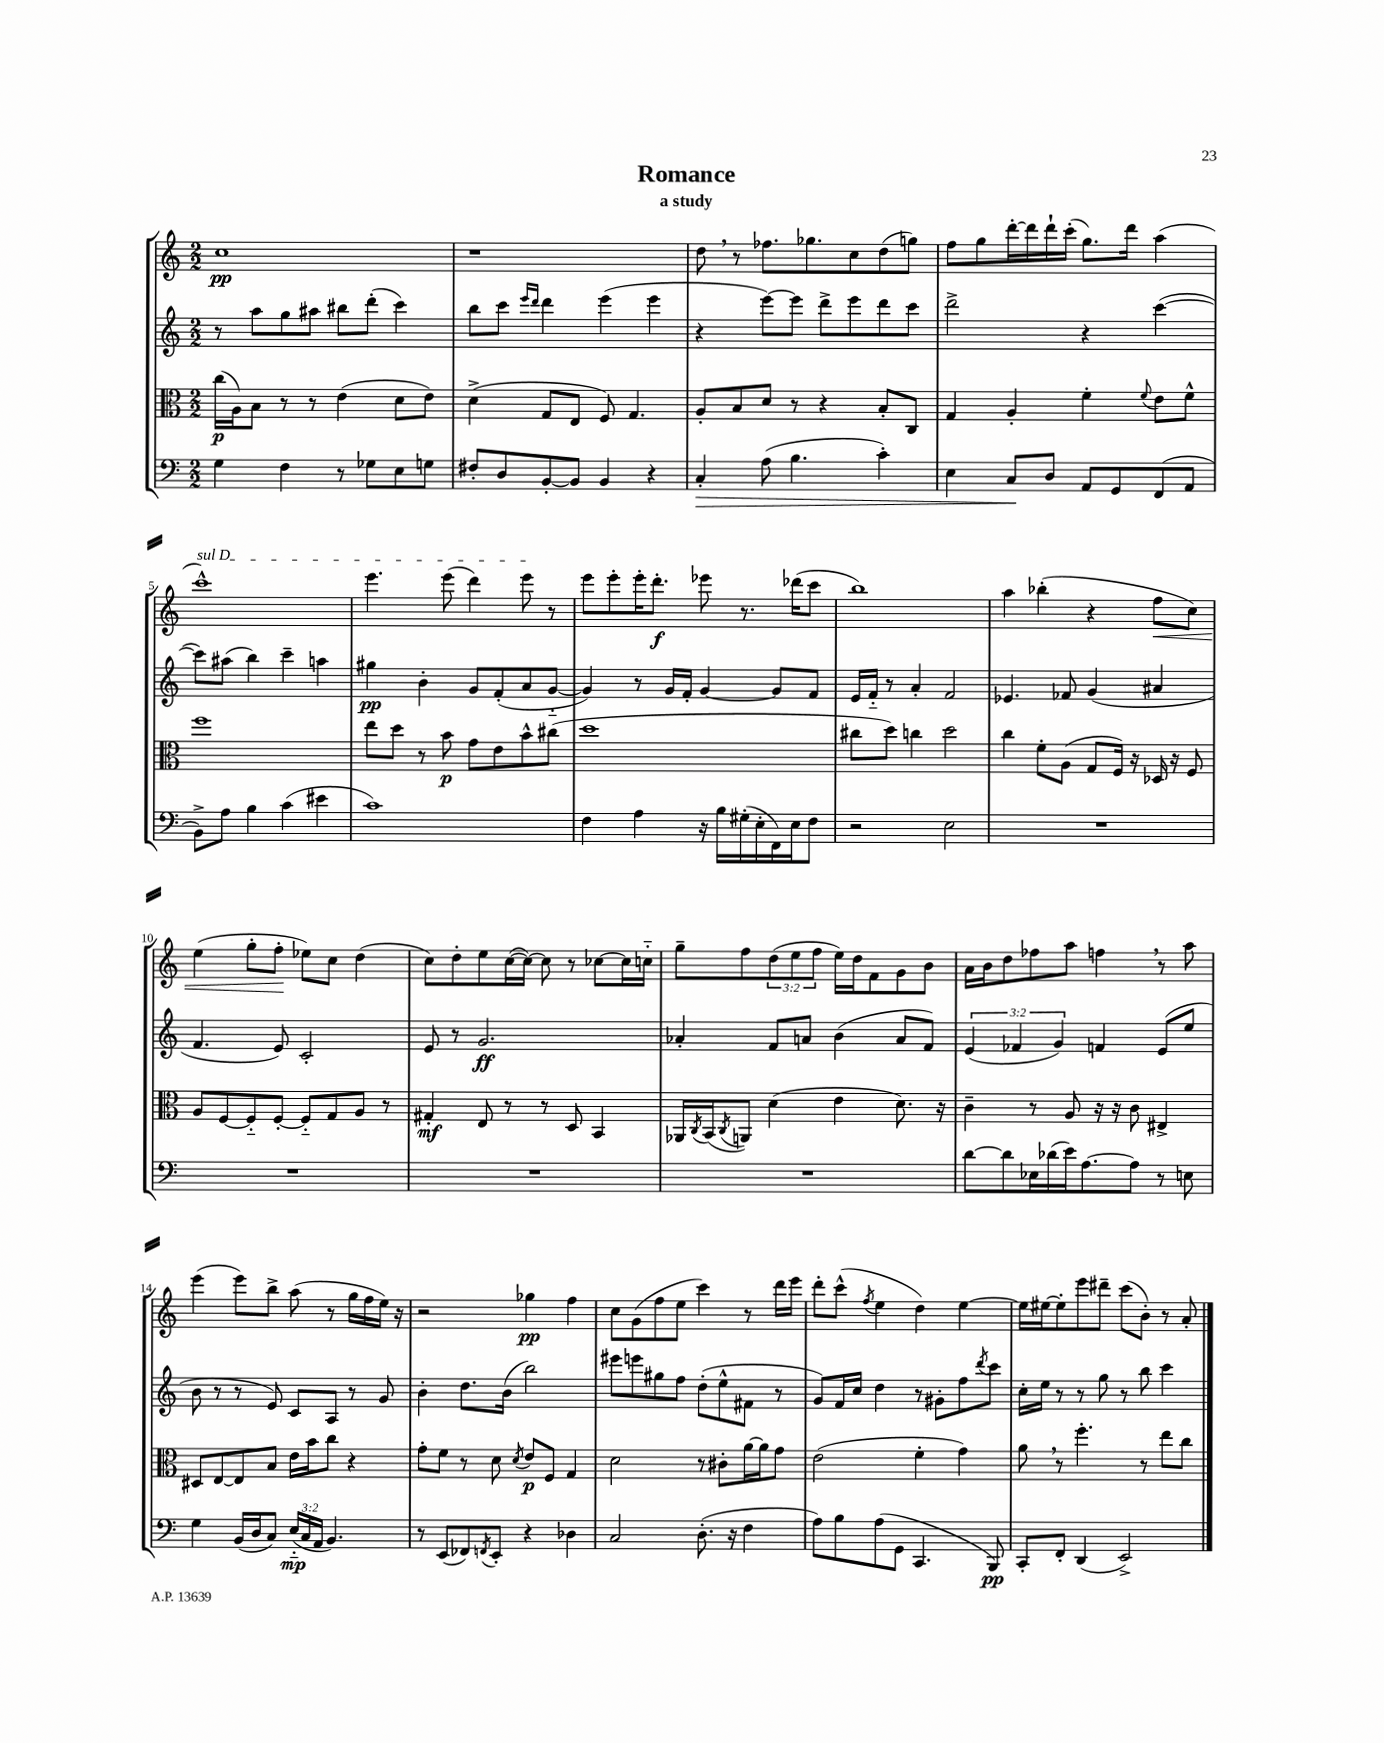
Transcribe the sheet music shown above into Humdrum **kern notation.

**kern	**dynam	**kern	**dynam	**kern	**dynam	**kern	**dynam
*part4	*part4	*part3	*part3	*part2	*part2	*part1	*part1
*staff4	*staff4	*staff3	*staff3	*staff2	*staff2	*staff1	*staff1
*clefF4	*	*clefC3	*	*clefG2	*	*clefG2	*
*k[]	*	*k[]	*	*k[]	*	*k[]	*
*M2/2	*	*M2/2	*	*M2/2	*	*M2/2	*
=1	=1	=1	=1	=1	=1	=1	=1
4G\	.	(16cc\LL	p	8r	.	1cc	pp
.	.	16A\J)	.	.	.	.	.
.	.	8B\J	.	8aa\L	.	.	.
4F\	.	8r	.	8gg\	.	.	.
.	.	8r	.	8aa#X\J	.	.	.
8r	.	(4e\	.	8bb#X\L	.	.	.
8G-X\L	.	.	.	(8ddd'\J	.	.	.
8E\	.	8d\L	.	4ccc\)	.	.	.
8Gn\J	.	8e\J)	.	.	.	.	.
=2	=2	=2	=2	=2	=2	=2	=2
8F#X'/L	.	(4d^\	.	8bb\L	.	1r	.
8D/	.	.	.	8ccc\J	.	.	.
.	.	.	.	16qqeee/LL	.	.	.
.	.	.	.	16qqddd/JJ	.	.	.
[8BB'/	.	8G/L	.	4ddd\	.	.	.
8BB/J]	.	8E/J	.	.	.	.	.
4BB/	.	8F/)	.	(4eee\	.	.	.
.	.	4.G/	.	.	.	.	.
4r	.	.	.	4eee\	.	.	.
=3	=3	=3	=3	=3	=3	=3	=3
!	!LO:HP:b	!	!	!	!	!	!
4C'/	>	8A'/L	.	4r	.	8dd,\	.
.	.	8B/	.	.	.	8r	.
(8A\	.	8d/J	.	[8eee\L)	.	8.ff-X\L	.
4.B\	.	8r	.	8eee\J]	.	.	.
.	.	.	.	.	.	8.gg-X\	.
.	.	4r	.	8ddd^\L	.	.	.
.	.	.	.	8eee\	.	8cc\	.
4c'\)	.	8B'/L	.	8ddd\	.	(8dd\	.
.	.	8C/J	.	8ccc\J	.	8ggn\J)	.
=4	=4	=4	=4	=4	=4	=4	=4
4E\	.	4G/	.	2ddd^\	.	8ff\L	.
.	.	.	.	.	.	8gg\	.
8C/L	.	4A'/	.	.	.	[16ddd'\L	.
.	.	.	.	.	.	16ddd\]	.
8D/J	]	.	.	.	.	16ddd`\	.
.	.	.	.	.	.	(16ccc'\JJ	.
8AA/L	.	4f'\	.	4r	.	8.gg\L)	.
8GG/	.	.	.	.	.	.	.
.	.	.	.	.	.	16ddd\Jk	.
.	.	8qqf/	.	.	.	.	.
(8FF/	.	8e\L	.	([4ccc\	.	(4aa\	.
8AA/J	.	8f^^\J	.	.	.	.	.
!!LO:LB:g=z
=5	=5	=5	=5	=5	=5	=5	=5
!	!	!	!	!	!	!LO:TX:a:i:t=sul D	!
8BB^\L)	.	1ff	.	8ccc\L])	.	1ccc^^)	.
8A\J	.	.	.	(8aa#X\J	.	.	.
4B\	.	.	.	4bb\)	.	.	.
(4c\	.	.	.	4ccc~\	.	.	.
4e#X\	.	.	.	4aan\	.	.	.
=6	=6	=6	=6	=6	=6	=6	=6
1c)	.	8ee\L	.	4gg#X\	pp	4.eee\	.
.	.	8dd\J	.	.	.	.	.
.	.	8r	.	4b'\	.	.	.
.	.	8b\	p	.	.	(8eee\	.
.	.	8g\L	.	8g/L	.	4ddd\)	.
.	.	8e\	.	(8f'/	.	.	.
.	.	8b^^\	.	8a/	.	8eee\	.
.	.	(8cc#X\J	.	[8g/J	.	8r	.
=7	=7	=7	=7	=7	=7	=7	=7
4F\	.	1dd	.	4g/])	.	8eee\L	.
.	.	.	.	.	.	8eee'\	.
4A\	.	.	.	8r	.	16eee'\K	.
.	.	.	.	.	.	8.ddd'\J	f
.	.	.	.	16g/LL	.	.	.
.	.	.	.	16f'/JJ	.	.	.
16r	.	.	.	[4g/	.	8eee-X\	.
16B\LL	.	.	.	.	.	.	.
(16G#X'\	.	.	.	.	.	8.r	.
16E'\	.	.	.	.	.	.	.
16FF\)	.	.	.	8g/L]	.	.	.
16E\J	.	.	.	.	.	(16ddd-X\KL	.
8F\J	.	.	.	8f/J	.	8ccc\J	.
=8	=8	=8	=8	=8	=8	=8	=8
2r	.	8cc#X\L	.	16e/LL	.	1bb)	.
.	.	.	.	16f/JJ	.	.	.
.	.	8dd\J)	.	8r	.	.	.
.	.	4ccn\	.	4a'/	.	.	.
2E\	.	2dd\	.	2f/	.	.	.
=9	=9	=9	=9	=9	=9	=9	=9
1r	.	4cc\	.	4.e-X/	.	4aa\	.
.	.	8f'\L	.	.	.	(4bb-X'\	.
.	.	(8A\J	.	8f-X/	.	.	.
.	.	8G/L	.	(4g/	.	4r	.
.	.	16F/Jk)	.	.	.	.	.
.	.	16r	.	.	.	.	.
!	!	!	!	!	!	!	!LO:HP:b
.	.	16D-X/	.	4a#X/	.	8ff\L	<
.	.	16r	.	.	.	.	.
.	.	8F/	.	.	.	8cc\J)	.
!!LO:LB:g=z
=10	=10	=10	=10	=10	=10	=10	=10
1r	.	8A/L	.	4.f/	.	(4ee\	.
.	.	[8F/	.	.	.	.	.
.	.	8F/]	.	.	.	8gg'\L	.
.	.	[8F'/J	.	8e/)	.	8ff'\J	.
.	.	8F/L]	.	2c'/	.	8ee-X\L)	[
.	.	8G/	.	.	.	8cc\J	.
.	.	8A/J	.	.	.	(4dd\	.
.	.	8r	.	.	.	.	.
=11	=11	=11	=11	=11	=11	=11	=11
1r	.	4G#X'/	mf	8e/	.	8cc\L)	.
.	.	.	.	8r	.	8dd'\	.
.	.	8E/	.	2.g/	ff	8ee\	.
.	.	8r	.	.	.	([16cc\L	.
.	.	.	.	.	.	16cc\JJ_)	.
.	.	8r	.	.	.	8cc\]	.
.	.	8D/	.	.	.	8r	.
.	.	4BB/	.	.	.	[8cc-X\L	.
.	.	.	.	.	.	16cc-\L]	.
.	.	.	.	.	.	16ccn\JJ	.
=12	=12	=12	=12	=12	=12	=12	=12
1r	.	16AA-X/LL	.	4a-X'/	.	8gg~\L	.
.	.	8qC/	.	.	.	.	.
.	.	(16BB/J	.	.	.	.	.
.	.	8qC/	.	.	.	.	.
.	.	8AAn/J)	.	.	.	8ff\	.
.	.	(4d\	.	8f/L	.	(12dd\	.
.	.	.	.	.	.	12ee\	.
.	.	.	.	8an/J	.	.	.
.	.	.	.	.	.	12ff\J	.
.	.	4e\	.	(4b\	.	16ee\LL)	.
.	.	.	.	.	.	16dd\J	.
.	.	.	.	.	.	8f\	.
.	.	8.d\)	.	8a/L	.	8g\	.
.	.	.	.	8f/J)	.	8b\J	.
.	.	16r	.	.	.	.	.
=13	=13	=13	=13	=13	=13	=13	=13
[8d\L	.	4c~\	.	(6e/	.	16a\LL	.
.	.	.	.	.	.	16b\J	.
8d\]	.	.	.	.	.	8dd\	.
.	.	.	.	6f-X/	.	.	.
16E-X\L	.	8r	.	.	.	8ff-X\	.
(16d-X\	.	.	.	.	.	.	.
.	.	.	.	6g/)	.	.	.
16e\J)	.	8A/	.	.	.	8aa\J	.
[8.A\	.	.	.	.	.	.	.
.	.	16r	.	4fn/	.	4ffn,\	.
.	.	16r	.	.	.	.	.
8A\J]	.	8c\	.	.	.	.	.
8r	.	4E#X^/	.	(8e/L	.	8r	.
8En\	.	.	.	8ee/J	.	8aa\	.
!!LO:LB:g=z
=14	=14	=14	=14	=14	=14	=14	=14
4G\	.	8D#X/L	.	8b\	.	(4eee\	.
.	.	[8E/	.	8r	.	.	.
(16BB/LL	.	8E/]	.	8r	.	8eee\L)	.
16D/J	.	.	.	.	.	.	.
8C/J)	.	8B/J	.	8e/)	.	8bb^\J	.
(24E/LL	mp	16e\LL	.	8c/L	.	(8aa\	.
24C/	.	.	.	.	.	.	.
.	.	16b\J	.	.	.	.	.
24AA/JJ	.	.	.	.	.	.	.
4.BB/)	.	8cc\J	.	8A/J	.	8r	.
.	.	4r	.	8r	.	16gg\LL	.
.	.	.	.	.	.	16ff\	.
.	.	.	.	8g/	.	16ee\JJ)	.
.	.	.	.	.	.	16r	.
=15	=15	=15	=15	=15	=15	=15	=15
8r	.	8g'\L	.	4b'\	.	2r	.
(8EE/L	.	8f\J	.	.	.	.	.
8FF-X/)	.	8r	.	8.dd\L	.	.	.
8qFFn/	.	.	.	.	.	.	.
8EE'/J	.	8d\	.	.	.	.	.
.	.	.	.	(16b\Jk	.	.	.
.	.	8qd/	.	.	.	.	.
4r	.	8e/L	p	2bb\)	.	4gg-X\	pp
.	.	8F/J	.	.	.	.	.
4D-X\	.	4G/	.	.	.	4ff\	.
=16	=16	=16	=16	=16	=16	=16	=16
2C/	.	2d\	.	8eee#X\L	.	8cc\L	.
.	.	.	.	8eeen\	.	(8g\	.
.	.	.	.	8gg#X\	.	8ff\	.
.	.	.	.	8ff\J	.	8ee\J	.
(8.D'\	.	8r	.	(8dd'\L	.	4ccc\)	.
.	.	8c#X'\L	.	8ee^^\	.	.	.
16r	.	.	.	.	.	.	.
4F\	.	[16a\L	.	8f#X\J	.	8r	.
.	.	16a\J]	.	.	.	.	.
.	.	8g\J	.	8r	.	16ddd\LL	.
.	.	.	.	.	.	16eee\JJ	.
=17	=17	=17	=17	=17	=17	=17	=17
8A\L)	.	(2e\	.	8g/L)	.	8ddd'\L	.
8B\	.	.	.	16f/L	.	(8ccc^^\J	.
.	.	.	.	16cc/JJ	.	.	.
.	.	.	.	.	.	8qff/	.
(8A\	.	.	.	4dd\	.	4ee\	.
8GG\J	.	.	.	.	.	.	.
4.CC/	.	4f'\	.	8r	.	4dd\)	.
.	.	.	.	8g#X'\L	.	.	.
.	.	4g\)	.	8ff\	.	[4ee\	.
.	.	.	.	8qddd/	.	.	.
8BBB/)	pp	.	.	8ccc\J	.	.	.
=18	=18	=18	=18	=18	=18	=18	=18
8CC'/L	.	8a,\	.	16cc'\LL	.	16ee\LL]	.
.	.	.	.	16ee\JJ	.	[16ee#X\J	.
8FF'/J	.	8r	.	8r	.	8ee#'\]	.
(4DD/	.	4.ff'\	.	8r	.	8eee\	.
.	.	.	.	8gg\	.	8ddd#X~\J	.
2EE^/)	.	.	.	8r	.	(8ccc\L	.
.	.	8r	.	8bb\	.	8b'\J)	.
.	.	8ee\L	.	4ccc\	.	8r	.
.	.	8cc\J	.	.	.	8a'/	.
==	==	==	==	==	==	==	==
*-	*-	*-	*-	*-	*-	*-	*-
